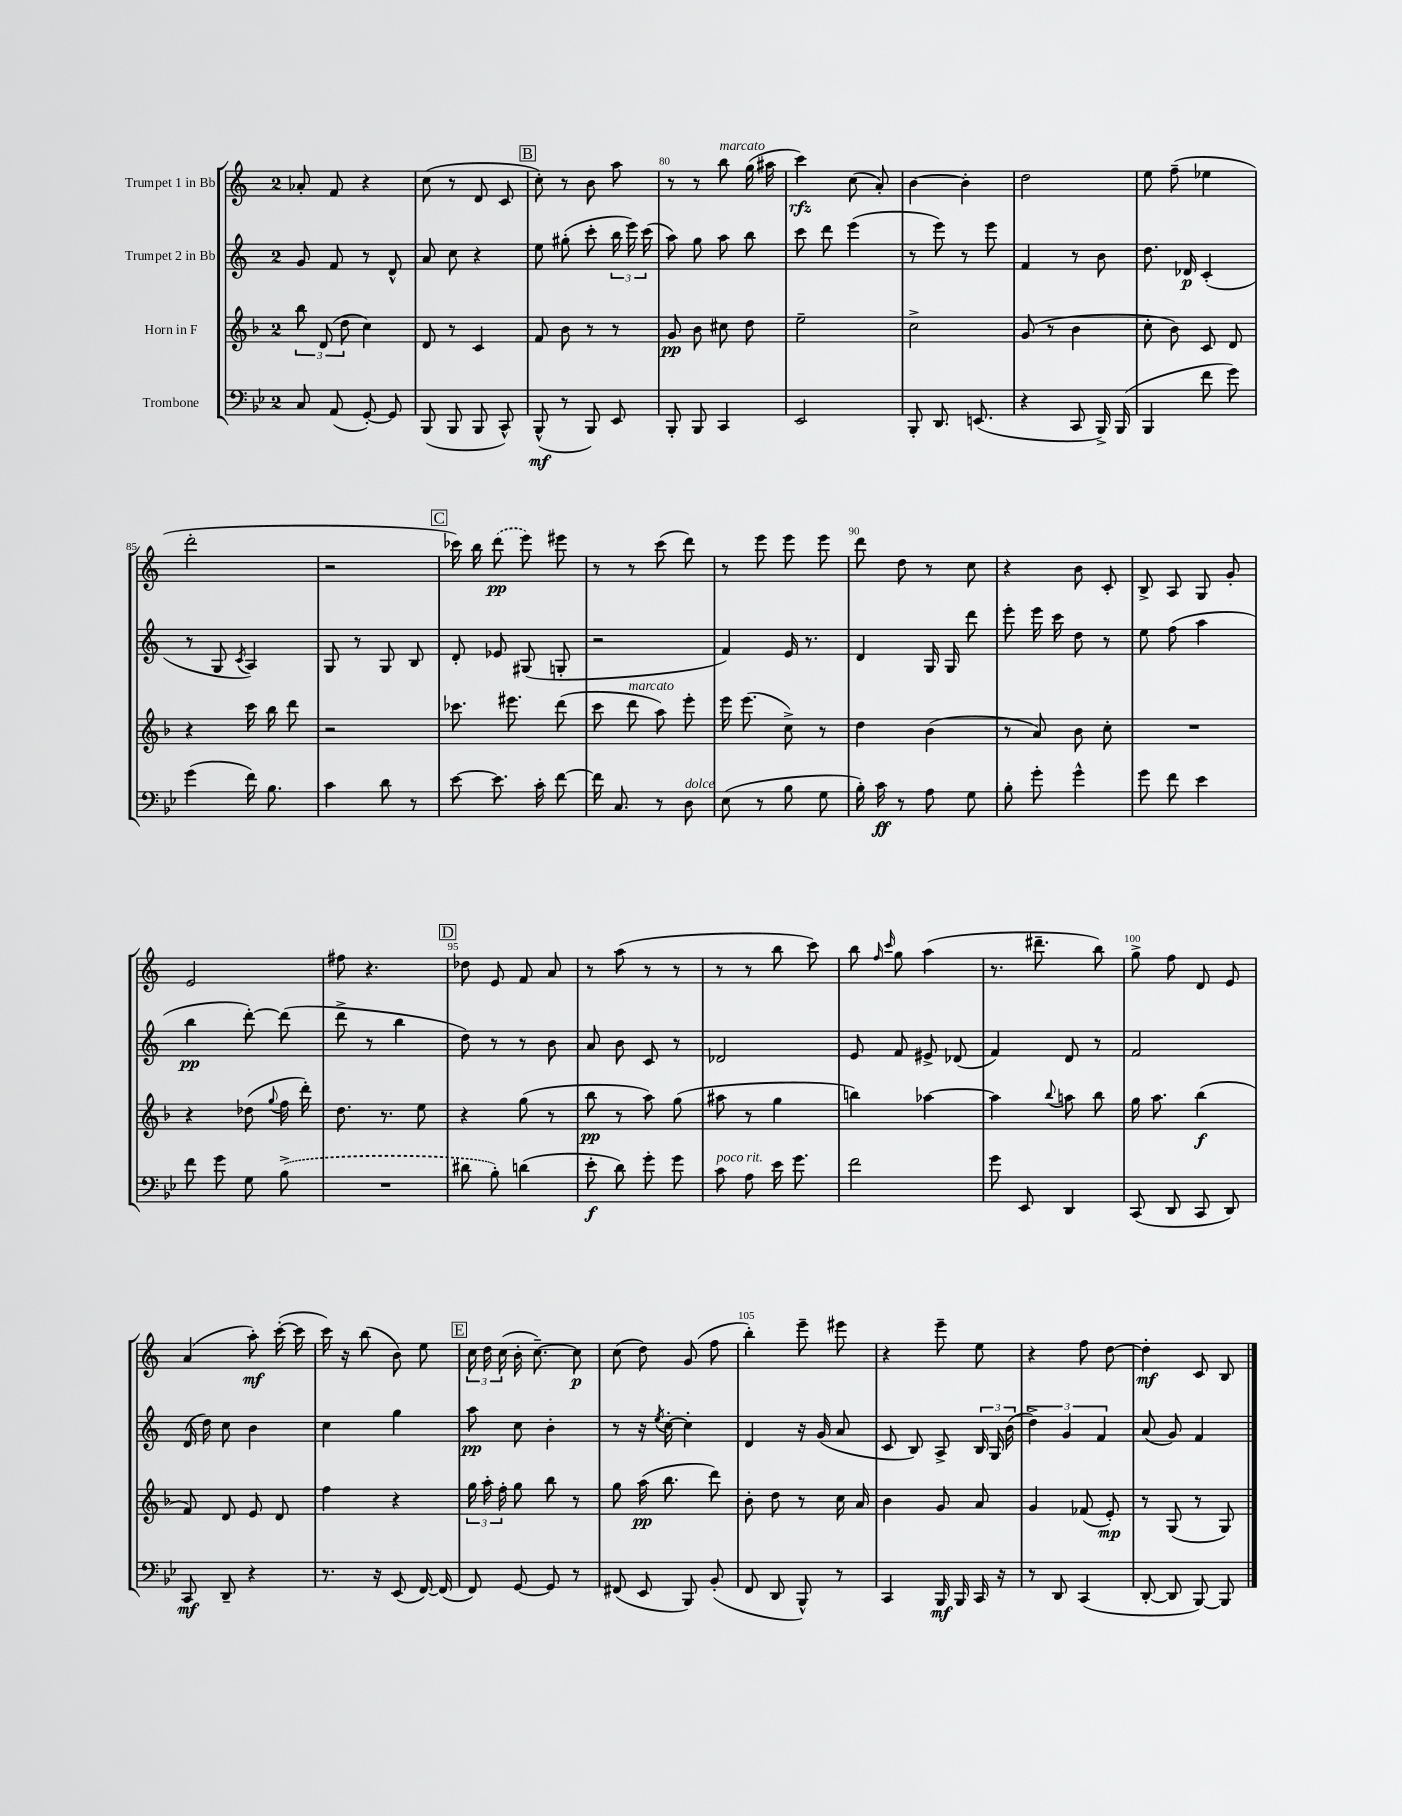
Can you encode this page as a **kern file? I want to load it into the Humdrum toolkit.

**kern	**dynam	**kern	**dynam	**kern	**dynam	**kern	**dynam
*part4	*part4	*part3	*part3	*part2	*part2	*part1	*part1
*staff4	*staff4	*staff3	*staff3	*staff2	*staff2	*staff1	*staff1
*I"Trombone	*	*I"Horn in F	*	*I"Trumpet 2 in Bb	*	*I"Trumpet 1 in Bb	*
*clefF4	*	*clefG2	*	*clefG2	*	*clefG2	*
*k[b-e-]	*	*k[b-]	*	*k[]	*	*k[]	*
*M2/4	*	*M2/4	*	*M2/4	*	*M2/4	*
=77	=77	=77	=77	=77	=77	=77	=77
8C/	.	12bb-\	.	8g/	.	8a-X'/	.
.	.	(12d/	.	.	.	.	.
(8AA/	.	.	.	8f/	.	8f/	.
.	.	12dd\	.	.	.	.	.
[8GG'/)	.	4cc\)	.	8r	.	4r	.
8GG/]	.	.	.	8d^^/	.	.	.
=78	=78	=78	=78	=78	=78	=78	=78
(8BBB-/	.	8d/	.	8a/	.	(8cc\	.
8BBB-/	.	8r	.	8cc\	.	8r	.
8BBB-/	.	4c/	.	4r	.	8d/	.
8CC^^/)	.	.	.	.	.	8c/	.
!!LO:REH:place=s1:t=B
=79	=79	=79	=79	=79	=79	=79	=79
(8BBB-^^/	mf	8f/	.	8ee\	.	8cc'\)	.
8r	.	8b-\	.	(8gg#X'\	.	8r	.
8BBB-/)	.	8r	.	8ccc'\	.	8b\	.
8EE-/	.	8r	.	24bb\	.	8aa\	.
.	.	.	.	24eee\)	.	.	.
.	.	.	.	(24ccc\	.	.	.
=80	=80	=80	=80	=80	=80	=80	=80
8BBB-'/	.	8g/	pp	8aa\)	.	8r	.
8BBB-/	.	8b-\	.	8gg\	.	8r	.
!	!	!	!	!	!	!LO:TX:a:i:t=marcato	!
4CC/	.	8cc#X\	.	8aa\	.	8bb\	.
.	.	8dd\	.	8bb\	.	(16gg\	.
.	.	.	.	.	.	16aa#X\	.
=81	=81	=81	=81	=81	=81	=81	=81
2EE-/	.	2ee~\	.	8ccc\	.	4ccc\)	rfz
.	.	.	.	8ddd\	.	.	.
.	.	.	.	(4eee\	.	(8cc\	.
.	.	.	.	.	.	8a'/)	.
=82	=82	=82	=82	=82	=82	=82	=82
8BBB-'/	.	2cc^\	.	8r	.	[4b\	.
8.DD/	.	.	.	8eee\)	.	.	.
.	.	.	.	8r	.	4b'\]	.
(8.EEn/	.	.	.	.	.	.	.
.	.	.	.	8eee\	.	.	.
=83	=83	=83	=83	=83	=83	=83	=83
4r	.	(8g/	.	4f/	.	2dd\	.
.	.	8r	.	.	.	.	.
8CC/	.	4b-\	.	8r	.	.	.
16BBB-^/)	.	.	.	8b\	.	.	.
(16BBB-/	.	.	.	.	.	.	.
=84	=84	=84	=84	=84	=84	=84	=84
4BBB-/	.	8cc'\	.	8.dd\	.	8ee\	.
.	.	8b-\)	.	.	.	(8ff~\	.
.	.	.	.	16d-X/	p	.	.
8f\	.	8c/	.	(4c'/	.	4ee-X\	.
8g\)	.	8d/	.	.	.	.	.
!!LO:LB:g=z
=85	=85	=85	=85	=85	=85	=85	=85
(4g\	.	4r	.	8r	.	2ddd'\	.
.	.	.	.	8G/	.	.	.
.	.	.	.	8qc/	.	.	.
16f\)	.	16ccc\	.	4A/)	.	.	.
8.B-\	.	16bb-\	.	.	.	.	.
.	.	8ddd\	.	.	.	.	.
=86	=86	=86	=86	=86	=86	=86	=86
4c\	.	2r	.	8G/	.	2r	.
.	.	.	.	8r	.	.	.
8d\	.	.	.	8G/	.	.	.
8r	.	.	.	8B/	.	.	.
!!LO:REH:place=s1:t=C
=87	=87	=87	=87	=87	=87	=87	=87
[8e-\	.	8.ccc-X\	.	8d'/	.	16ccc-X\)	.
.	.	.	.	.	.	16bb\	.
8.e-\]	.	.	.	8e-X/	.	(8ddd\	pp
.	.	8.eee#X\	.	.	.	.	.
.	.	.	.	(8G#X/	.	8eee\)	.
16c'\	.	.	.	.	.	.	.
[8f\	.	(8ddd\	.	8Gn'/	.	8eee#X\	.
=88	=88	=88	=88	=88	=88	=88	=88
16f\]	.	8ccc\	.	2r	.	8r	.
8.C/	.	.	.	.	.	.	.
!	!	!LO:TX:a:i:t=marcato	!	!	!	!	!
.	.	8ddd\	.	.	.	8r	.
8r	.	8aa\)	.	.	.	(8ccc\	.
!LO:TX:a:i:t=dolce	!	!	!	!	!	!	!
8D\	.	8eee'\	.	.	.	8ddd\)	.
=89	=89	=89	=89	=89	=89	=89	=89
(8E-\	.	16eee\	.	4f/)	.	8r	.
.	.	(8.eee\	.	.	.	.	.
8r	.	.	.	.	.	8eee\	.
8B-\	.	8cc^\)	.	16e/	.	8eee\	.
.	.	.	.	8.r	.	.	.
8G\	.	8r	.	.	.	8eee\	.
=90	=90	=90	=90	=90	=90	=90	=90
16B-'\)	.	4dd\	.	4d/	.	8ddd\	.
16c\	ff	.	.	.	.	.	.
8r	.	.	.	.	.	8dd\	.
8A\	.	(4b-\	.	16G/	.	8r	.
.	.	.	.	16G/	.	.	.
8G\	.	.	.	8ddd\	.	8cc\	.
=91	=91	=91	=91	=91	=91	=91	=91
8B-'\	.	8r	.	8eee'\	.	4r	.
8g'\	.	8a/)	.	16eee\	.	.	.
.	.	.	.	16ccc\	.	.	.
4g^^\	.	8b-\	.	8dd\	.	8b\	.
.	.	8cc'\	.	8r	.	8c'/	.
=92	=92	=92	=92	=92	=92	=92	=92
8g\	.	2r	.	8ee\	.	8B^/	.
8f\	.	.	.	(8ff\	.	8A/	.
4e-\	.	.	.	4aa\	.	8G/	.
.	.	.	.	.	.	8g'/	.
!!LO:LB:g=z
=93	=93	=93	=93	=93	=93	=93	=93
8f\	.	4r	.	4bb\	pp	2e/	.
8g\	.	.	.	.	.	.	.
8G\	.	(8dd-X\	.	[8ddd'\)	.	.	.
.	.	8qqgg/	.	.	.	.	.
(8B-^\	.	16ff\	.	(8ddd\]	.	.	.
.	.	16ddd'\)	.	.	.	.	.
=94	=94	=94	=94	=94	=94	=94	=94
2r	.	8.dd\	.	8ddd^\	.	8ff#X\	.
.	.	.	.	8r	.	4.r	.
.	.	8.r	.	.	.	.	.
.	.	.	.	4bb\	.	.	.
.	.	8ee\	.	.	.	.	.
!!LO:REH:place=s1:t=D
=95	=95	=95	=95	=95	=95	=95	=95
8d#X\	.	4r	.	8dd\)	.	8dd-X\	.
8B-'\)	.	.	.	8r	.	8e/	.
(4dn\	.	(8gg\	.	8r	.	8f/	.
.	.	8r	.	8b\	.	8a/	.
=96	=96	=96	=96	=96	=96	=96	=96
8e-'\	f	8bb-\	pp	8a/	.	8r	.
8d\)	.	8r	.	8b\	.	(8aa\	.
8g'\	.	8aa\)	.	8c/	.	8r	.
8g\	.	(8gg\	.	8r	.	8r	.
=97	=97	=97	=97	=97	=97	=97	=97
!LO:TX:a:i:t=poco rit.	!	!	!	!	!	!	!
8c\	.	8aa#X\	.	2d-X/	.	8r	.
8A\	.	8r	.	.	.	8r	.
16e-\	.	4gg\	.	.	.	8bb\	.
8.g\	.	.	.	.	.	.	.
.	.	.	.	.	.	8ccc\)	.
=98	=98	=98	=98	=98	=98	=98	=98
2f\	.	4bbn\)	.	8e/	.	8bb\	.
.	.	.	.	.	.	16qqff/	.
.	.	.	.	.	.	16qqccc/	.
.	.	.	.	8f/	.	8gg\	.
.	.	[4aa-X\	.	8e#X^/	.	(4aa\	.
.	.	.	.	(8d-X/	.	.	.
=99	=99	=99	=99	=99	=99	=99	=99
8g\	.	4aa-\]	.	4f/)	.	8.r	.
8EE-/	.	.	.	.	.	.	.
.	.	.	.	.	.	8.ddd#X~\	.
.	.	8qqbb-/	.	.	.	.	.
4DD/	.	8aan\	.	8d/	.	.	.
.	.	8bb-\	.	8r	.	8bb\)	.
=100	=100	=100	=100	=100	=100	=100	=100
(8CC/	.	16gg\	.	2f/	.	8gg^\	.
.	.	8.aa\	.	.	.	.	.
8DD/	.	.	.	.	.	8ff\	.
8CC/	.	(4bb-\	f	.	.	8d/	.
8DD/)	.	.	.	.	.	8e/	.
!!LO:LB:g=z
=101	=101	=101	=101	=101	=101	=101	=101
8CC/	mf	8f/)	.	(16d/	.	(4a/	.
.	.	.	.	16dd\)	.	.	.
8DD~/	.	8d/	.	8cc\	.	.	.
4r	.	8e/	.	4b\	.	8aa'\)	mf
.	.	8d/	.	.	.	([16ccc'\	.
.	.	.	.	.	.	16ccc\]	.
=102	=102	=102	=102	=102	=102	=102	=102
8.r	.	4ff\	.	4cc\	.	16ccc\)	.
.	.	.	.	.	.	16r	.
.	.	.	.	.	.	(8bb\	.
16r	.	.	.	.	.	.	.
(8EE-/	.	4r	.	4gg\	.	8b\)	.
[16FF/)	.	.	.	.	.	8ee\	.
(16FF/]	.	.	.	.	.	.	.
!!LO:REH:place=s1:t=E
=103	=103	=103	=103	=103	=103	=103	=103
8FF/)	.	24gg\	.	8aa\	pp	24cc\	.
.	.	24aa'\	.	.	.	24dd\	.
.	.	24ff'\	.	.	.	(24cc\	.
[8GG/	.	8gg\	.	8cc\	.	16b'\	.
.	.	.	.	.	.	[8.cc~\)	.
8GG/]	.	8bb-\	.	4b'\	.	.	.
8r	.	8r	.	.	.	8cc\]	p
=104	=104	=104	=104	=104	=104	=104	=104
(8FF#X/	.	8gg\	.	8r	.	(8cc\	.
8EE-/	.	(16aa\	pp	16r	.	8dd\)	.
.	.	.	.	8qee/	.	.	.
.	.	8.bb-\	.	[16cc'\	.	.	.
8BBB-/)	.	.	.	4cc'\]	.	(8g/	.
(8BB-'/	.	8ddd\)	.	.	.	8ff\	.
=105	=105	=105	=105	=105	=105	=105	=105
8FF/	.	8b-'\	.	4d/	.	4bb'\)	.
8DD/	.	8dd\	.	.	.	.	.
8BBB-^^/)	.	8r	.	16r	.	8eee~\	.
.	.	.	.	(16g/	.	.	.
8r	.	16cc\	.	8a/	.	8eee#X\	.
.	.	16a/	.	.	.	.	.
=106	=106	=106	=106	=106	=106	=106	=106
4CC/	.	4b-\	.	8c/	.	4r	.
.	.	.	.	8B/)	.	.	.
16BBB-/	mf	8g/	.	8A^/	.	8eee~\	.
16BBB-/	.	.	.	.	.	.	.
16CC/	.	8a/	.	24B/	.	8ee\	.
.	.	.	.	24G/	.	.	.
16r	.	.	.	.	.	.	.
.	.	.	.	(24b\	.	.	.
=107	=107	=107	=107	=107	=107	=107	=107
8r	.	4g/	.	6dd^\)	.	4r	.
8DD/	.	.	.	.	.	.	.
.	.	.	.	6g/	.	.	.
(4CC/	.	(8f-X/	.	.	.	8ff\	.
.	.	.	.	6f/	.	.	.
.	.	8e'/)	mp	.	.	[8dd\	.
=108	=108	=108	=108	=108	=108	=108	=108
[8DD'/	.	8r	.	(8a/	.	4dd'\]	mf
8DD/]	.	(8G/	.	8g/)	.	.	.
[8BBB-/)	.	8r	.	4f/	.	8c/	.
8BBB-/]	.	8G/)	.	.	.	8B/	.
==	==	==	==	==	==	==	==
*-	*-	*-	*-	*-	*-	*-	*-
